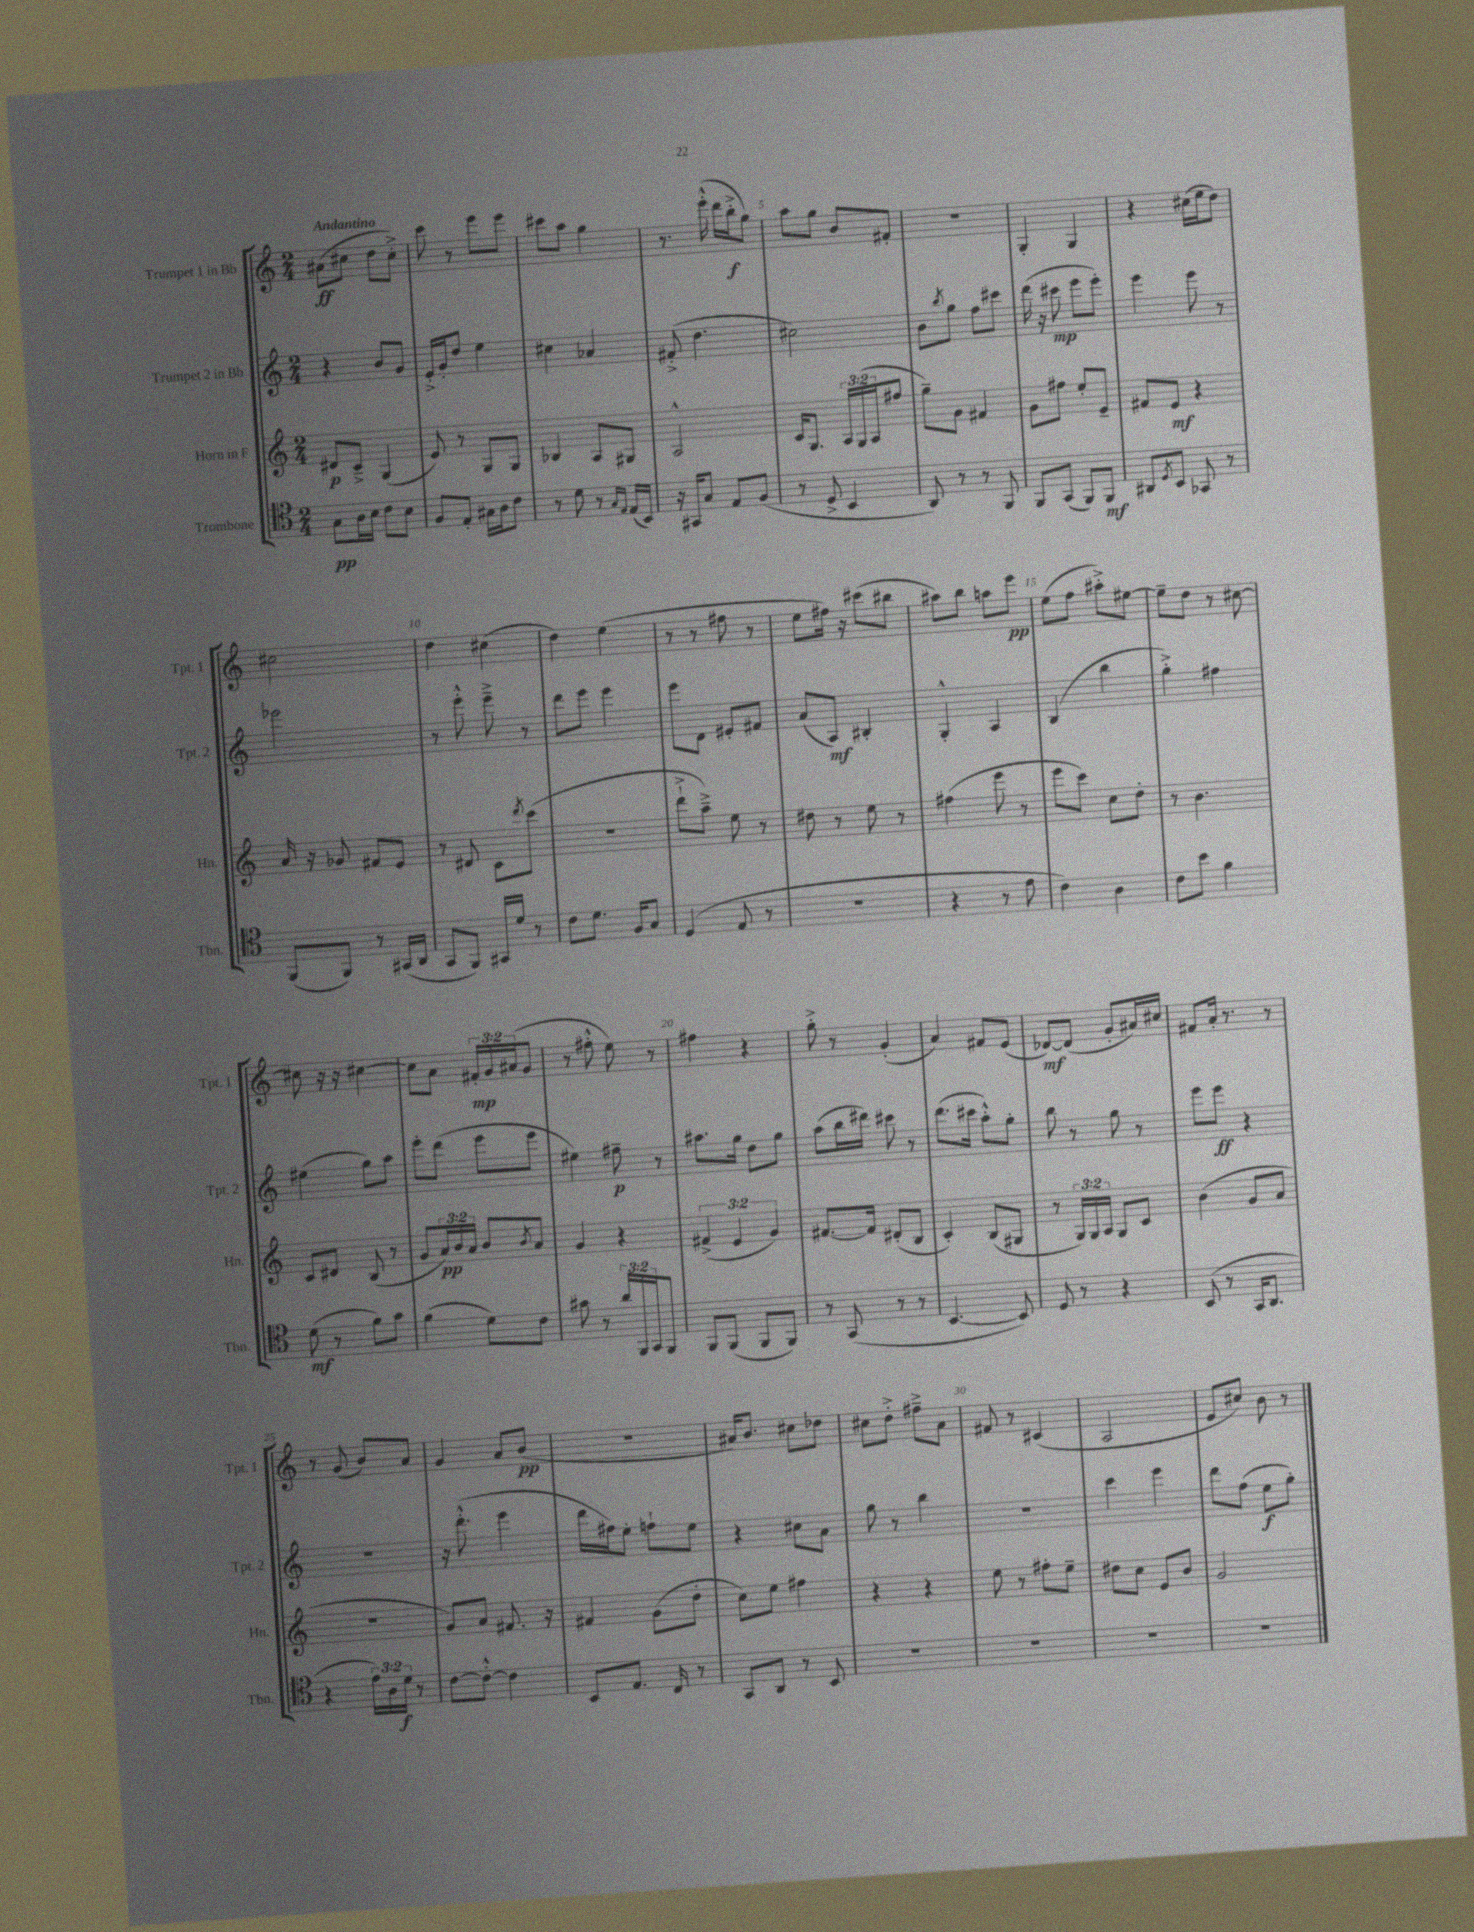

**kern	**kern	**kern	**kern
*staff4	*staff3	*staff2	*staff1
*clefC4	*clefG2	*clefG2	*clefG2
*k[]	*k[]	*k[]	*k[]
*M2/4	*M2/4	*M2/4	*M2/4
8G	8d#	4r	(8a#
16A	8c~^	.	8cc#
16B	.	.	.
8c	(4G	8b	8dd
8B	.	8g	8cc#'^)
=	=	=	=
8F	8e)	16e'^	8ccc
.	.	16g'	.
8E'	8r	8dd	8r
16G#	8G	4ee	8eee
16A	.	.	.
8c	8G	.	8eee
=	=	=	=
8r	4B-	4cc#	8ccc#
8d	.	.	8aa
8r	8A	4a-	4gg
16qqG	.	.	.
16qqE	.	.	.
(16E	8G#	.	.
16BB)	.	.	.
=	=	=	=
16r	2A^^	(8f#'^	8.r
16GG#	.	.	.
8G	.	4.dd	.
.	.	.	(16eee'^^
8E	.	.	16ddd
.	.	.	16bb'^
(8F	.	.	8gg)
=	=	=	=
8r	16c	2cc#)	8aa
.	8.G	.	.
8D^	.	.	8gg
4BB	24A	.	8b
.	(24G	.	.
.	24A	.	.
.	8ff#	.	8f#'
=	=	=	=
8AA)	8gg~)	8b	2r
.	.	8qbb	.
8r	8g	8gg	.
8r	4f#	8ff	.
8FF	.	8ccc#	.
=	=	=	=
8FF	8g	(16ddd	4G'
.	.	16r	.
(8GG	8ff#	8ccc#	.
8FF)	8ee'	8eee	4G
8FF	8e~	8eee')	.
=	=	=	=
8AA#	8f#	4eee	4r
8qD	.	.	.
8BB	8e	.	.
8GG-	4r	8eee	(16cc#
.	.	.	16ee
8r	.	8r	8dd)
=	=	=	=
(8FF	16a	2eee-	2cc#
.	16r	.	.
8FF)	8g-	.	.
8r	8f#	.	.
(16GG#	8e	.	.
16AA	.	.	.
=	=	=	=
8GG	8r	8r	4dd
8FF)	8d#	8eee'^^	.
16GG#	8c	8eee~^	(4cc#
16d	.	.	.
.	8qddd	.	.
8r	(8ccc	8r	.
=	=	=	=
8c	2r	8ddd	4dd)
8.d	.	8eee	.
.	.	4eee	(4ee
16F	.	.	.
8G	.	.	.
=	=	=	=
(4D	8ddd`^	8eee	8r
.	8aa~^)	8d	8r
8E	8ee	8e#'	8ff#
8r	8r	8f#	8r
=	=	=	=
2r	8dd#	(8a	8ee
.	8r	8A)	16ff#)
.	.	.	16r
.	8ee	4B#'	(8ccc#
.	8r	.	8bb#
=	=	=	=
4r	(4ff#	4G'^^	8aa#)
.	.	.	8bb
8r	8eee	4A	8aa
8e	8r	.	8eee
=	=	=	=
4c)	8eee	(4B	(8ee
.	8ccc)	.	8ff
4A	8cc	4bb	8aa#'^)
.	8dd'	.	[8ee#
=	=	=	=
8c	8r	4gg'^)	8ee#~]
8b	4.b	.	8dd
4f	.	4ff#	8r
.	.	.	[8cc#
=	=	=	=
(8d	8c	(4ee#	8cc#]
8r	8d#	.	16r
.	.	.	16r
8f)	(8B	8gg)	[4cc#
8g	8r	8aa	.
=	=	=	=
(4f	8g	8eee'	8cc#]
.	24a)	(8ddd	8a
.	24b	.	.
.	24a	.	.
8d)	8b	8eee	24f#'
.	.	.	24g
.	.	.	(24a#
.	8qb	.	.
8c	8a	8eee	8g
=	=	=	=
8g#	4g	4ee#)	8r
8r	.	.	8ff#'^^
24a	4r	8ff#~	8ee)
24FF	.	.	.
24GG	.	.	.
8FF	.	8r	8r
=	=	=	=
8FF	(6f#^	8.aa#	4ff#
(8FF	.	.	.
.	6e	.	.
.	.	16gg	.
8FF	.	8dd	4r
.	6g)	.	.
8FF)	.	8gg	.
=	=	=	=
8r	[8.f#	(8aa	8gg'^
(8GG	.	16bb	8r
.	16f#]	16ddd#)	.
8r	(8d#'	8ccc#	(4g'
8r	8B	8r	.
=	=	=	=
[4.BB	4c')	(8.ddd	4a)
.	.	16ccc#	.
.	(8B	8aa'^^)	8f#
8BB])	8G#	8gg'	(8e
=	=	=	=
8D	8r	8bb	[8d-)
8r	24G)	8r	(8d-]
.	24G	.	.
.	24A	.	.
4r	8G	8gg	8g'
.	8c	8r	16a#)
.	.	.	16cc#
=	=	=	=
(8BB	(4b	8eee	8f#
8r	.	8eee	16a'
.	.	.	8.r
16GG	8g	4r	.
8.AA	.	.	.
.	8a	.	8r
=	=	=	=
4r	2r	2r	8r
.	.	.	(8g
24e)	.	.	8b)
24A	.	.	.
24d	.	.	.
8r	.	.	8a
=	=	=	=
[8c	8g)	16r	4g
.	.	(8.ddd'^^	.
8c'^^_	8a	.	.
4c]	8.f#	4eee	8a
.	.	.	(8b
.	16r	.	.
=	=	=	=
8BB	4f#	16ddd	2r
.	.	16ff#)	.
8.E	.	8ee'	.
.	(8g	8ff`	.
16C	.	.	.
8r	8dd'	8ee	.
=	=	=	=
8GG	8cc)	4r	16a#)
.	.	.	8.b
8AA	8ee	.	.
8r	4ff#	8cc#	8cc#
8BB	.	8a	8dd-
=	=	=	=
2r	4r	8gg	8cc#
.	.	8r	8dd'^
.	4r	4bb	8ff#~^
.	.	.	8a
=	=	=	=
2r	8ee	2r	8f#
.	8r	.	8r
.	8ff#'	.	(4c#
.	8ee~	.	.
=	=	=	=
2r	8dd#	4ccc	2A
.	8cc	.	.
.	8e	4eee	.
.	8b	.	.
=	=	=	=
2r	2g	8ddd	8e
.	.	(8ff	8cc#)
.	.	8ee	8b
.	.	8gg')	8r
==	==	==	==
*-	*-	*-	*-
